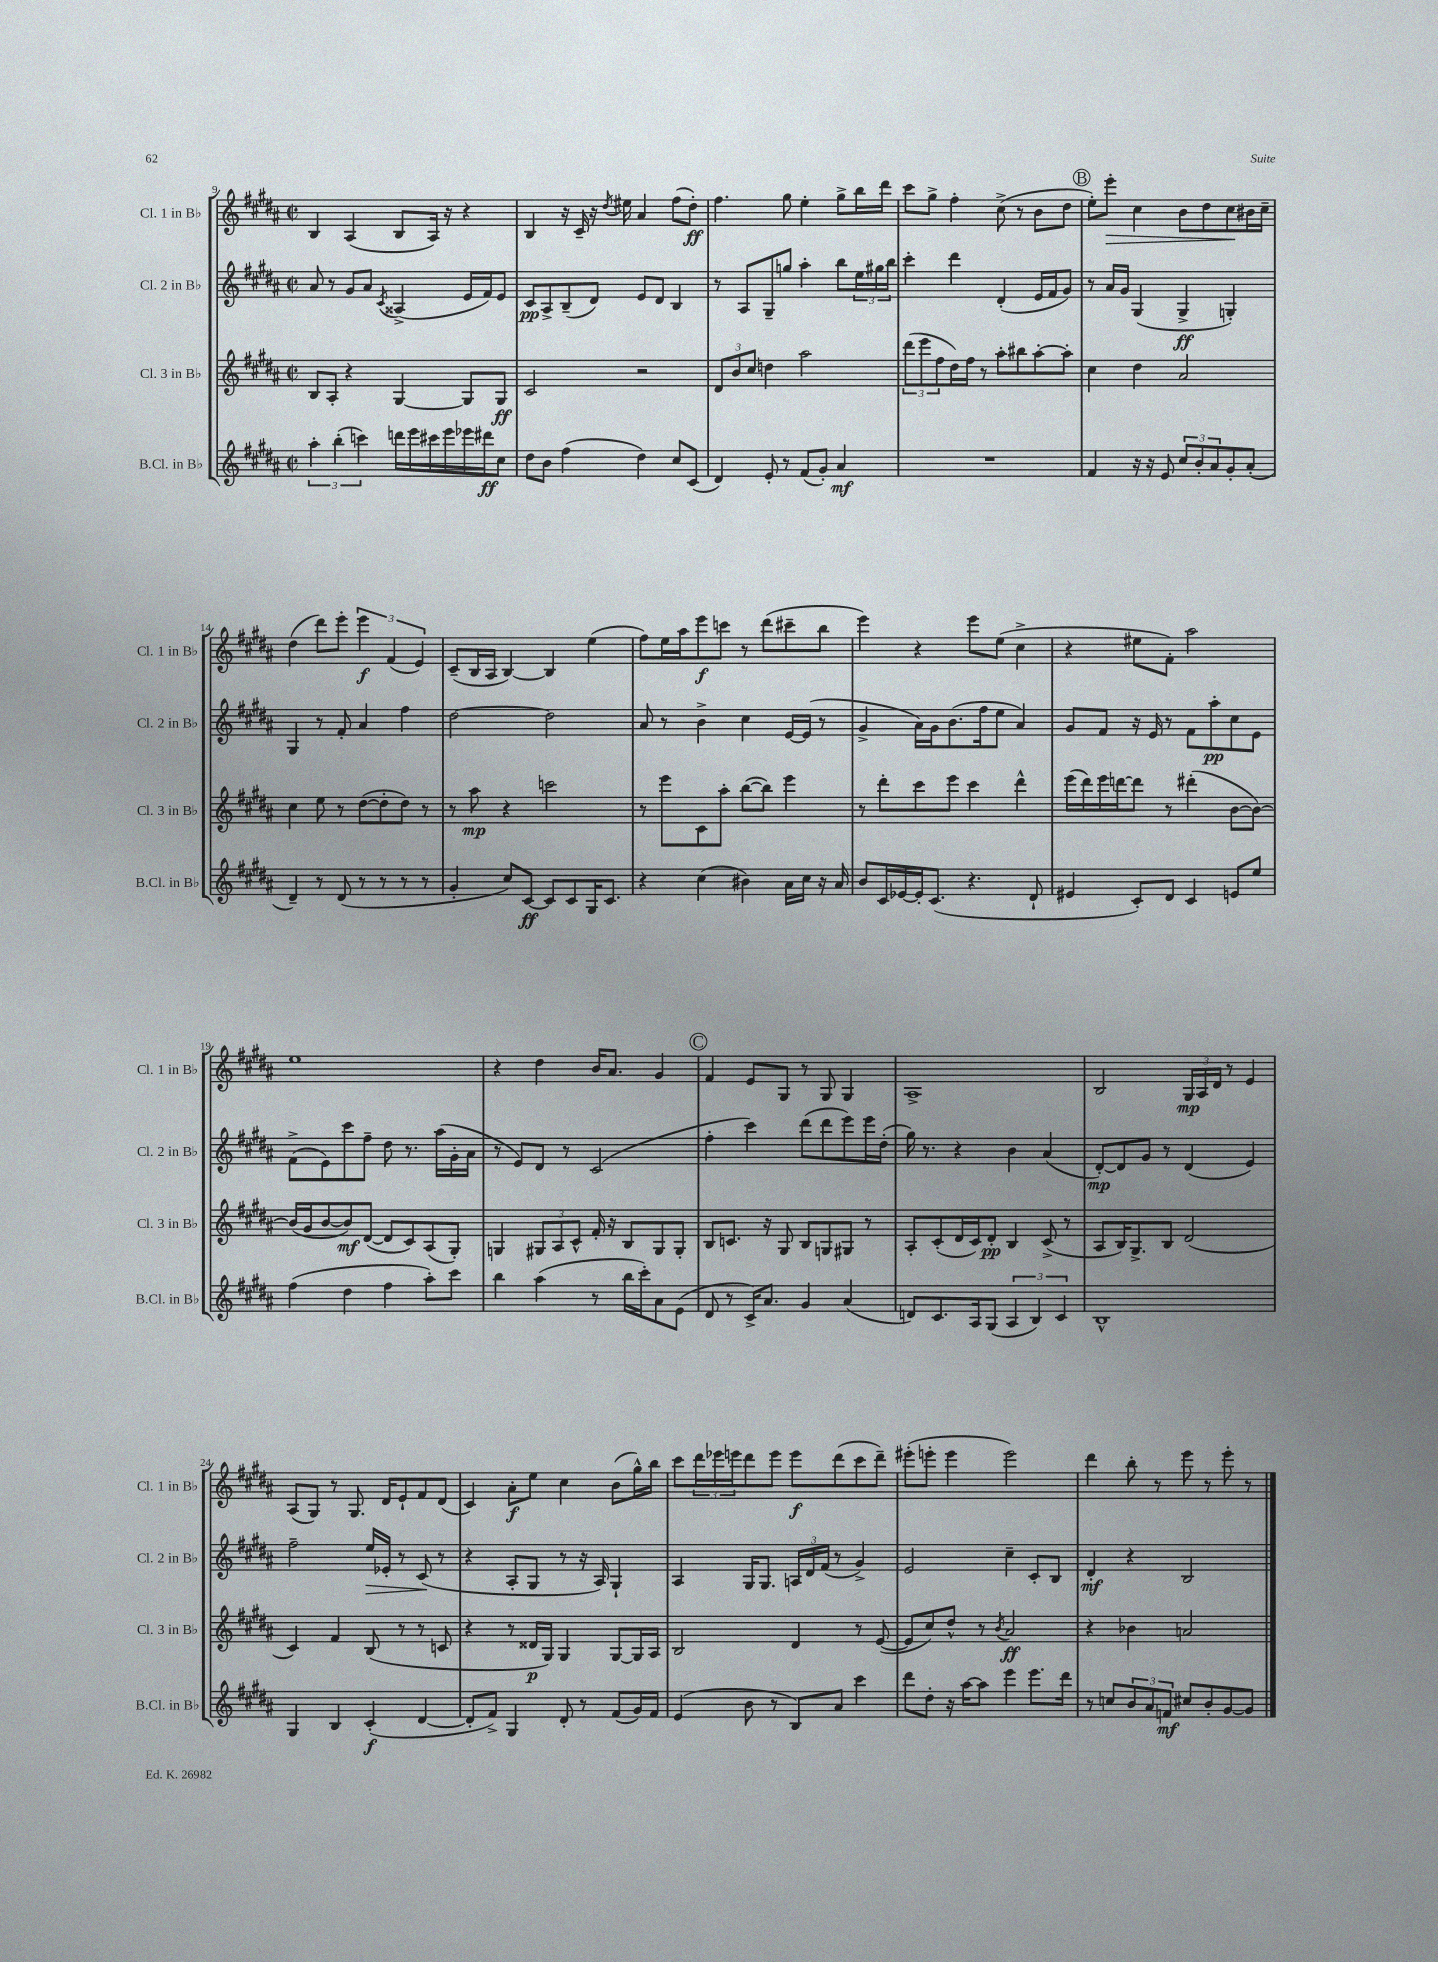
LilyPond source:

<<
\new StaffGroup <<
\new Staff = "s0" \with { instrumentName = "Cl. 1 in Bb" shortInstrumentName = "Cl. 1 in Bb" } {
    \clef treble \key b \major \defaultTimeSignature \time 2/2
    b4 ais4( b8 ais16) r16 r4 |
    b4 r16 cis'16-- r16 \acciaccatura { dis''8 } eis''16 ais'4 fis''8( dis''8-.\ff) |
    fis''4. gis''8 e''4-. gis''8-> b''16 dis'''16 |
    cis'''8 gis''8-> fis''4-. cis''8->( r8 b'8 dis''8 |
    \mark \markup { \circle "B" } e''8-.) e'''8-.\> cis''4 b'8 dis''8 cis''8\! bis'16 cis''16-- |
    dis''4( dis'''8) e'''8-. \tuplet 3/2 { e'''4\f fis'4( e'4) } |
    cis'8--( b16 ais16 b4~) b4 e''4( |
    fis''8) e''16 ais''16 e'''8\f c'''8 r8 dis'''8( cis'''8-- b''8 |
    e'''4) r4 e'''8 e''8( cis''4-> |
    r4 eis''8 fis'8-.) ais''2 |
    e''1 |
    r4 dis''4 b'16 ais'8. gis'4 |
    \mark \markup { \circle "C" } fis'4 e'8 gis8 r8 gis8 gis4 |
    ais1-> |
    b2 \tuplet 3/2 { gis16\mp ais16 dis'16 } r8 e'4 |
    ais8( gis8) r8 gis8. dis'16 e'8-! fis'8 dis'8( |
    cis'4) ais'8-.\f e''8 cis''4 b'8( gis''16-^) b''16 |
    cis'''8 \tuplet 3/2 { dis'''16 ees'''16 e'''16 } dis'''8 e'''8 e'''8\f dis'''8( cis'''8 dis'''8--) |
    eis'''8-.( e'''8-. e'''4 e'''2) |
    dis'''4 b''8-. r8 e'''8 r8 e'''8-. r8 \bar "|." |
}
\new Staff = "s1" \with { instrumentName = "Cl. 2 in Bb" shortInstrumentName = "Cl. 2 in Bb" } {
    \clef treble \key b \major \defaultTimeSignature \time 2/2
    ais'8 r8 gis'8 ais'8 \acciaccatura { cis'8 } aisis4->( e'16 fis'16) e'8 |
    cis'8\pp ais8-> b8--( dis'8) e'8 dis'8 b4 |
    r8 ais8 gis8-- g''8 ais''4-. b''8 \tuplet 3/2 { e''16 gis''16 b''16 } |
    cis'''4-. dis'''4 dis'4-.( e'16 fis'16 gis'8) |
    \mark \markup { \circle "B" } r8 ais'16 gis'16 gis4( gis4->\ff g4-.) |
    gis4 r8 fis'8-. ais'4 fis''4 |
    dis''2~ dis''2 |
    ais'8 r8 b'4-> cis''4 e'16~ e'16( r8 |
    gis'4-> ais'16) gis'16 b'8.( fis''16 e''8 ais'4) |
    gis'8 fis'8 r16 e'16 r8 fis'8 ais''8-.\pp cis''8 e'8 |
    fis'8->( e'8) cis'''8 fis''8-- dis''8 r8. ais''16( gis'16-. ais'16 |
    r8 e'8) dis'8 r8 cis'2( |
    \mark \markup { \circle "C" } fis''4-. cis'''4) dis'''8( dis'''8 e'''8) e'''16 dis''16-.( |
    gis''16) r8. r4 b'4 ais'4( |
    dis'8~-.\mp) dis'8 gis'8 r8 dis'4( e'4) |
    fis''2-- e''16\> ees'16-. r8 cis'8\!( r8 |
    r4 ais8-. gis8 r8 r16 ais16) gis4-! |
    ais4 gis16 gis8. \tuplet 3/2 { a16 dis'16 fis'16( } r8 gis'4->) |
    e'2 cis''4-- cis'8-. b8 |
    dis'4-.\mf r4 b2 \bar "|." |
}
\new Staff = "s2" \with { instrumentName = "Cl. 3 in Bb" shortInstrumentName = "Cl. 3 in Bb" } {
    \clef treble \key b \major \defaultTimeSignature \time 2/2
    b8 ais8-. r4 gis4~ gis8 gis8\ff |
    cis'2 r2 |
    \tuplet 3/2 { dis'8 b'8 cis''8 } d''4 ais''2 |
    \tuplet 3/2 { dis'''8( e'''8 fis''8 } dis''16) fis''16 r8 ais''8-. bis''8 ais''8~-. ais''8-. |
    \mark \markup { \circle "B" } cis''4 dis''4 ais'2 |
    cis''4 e''8 r8 dis''8~( dis''8-. dis''8) r8 |
    r8 ais''8\mp r4 c'''2 |
    r8 e'''8 cis'8 ais''8-. b''8~( b''8) e'''4 |
    r8 dis'''8-. cis'''8 e'''8 cis'''4 dis'''4-^ |
    e'''16( dis'''16) e'''16 d'''16~ d'''8 r8 dis'''4-.( b'8~ b'8~) |
    b'16( gis'16 b'8~ b'8\mf) dis'8~( dis'8 cis'8) ais8( gis8-.) |
    g4 \tuplet 3/2 { gis8 ais8 cis'8-^ } fis'16-. r16 b8 gis8 gis8-. |
    \mark \markup { \circle "C" } b8 c'8. r16 gis8 b8 g8 gis8 r8 |
    ais8-. cis'8-.( dis'16 cis'16) dis'8-.\pp b4 cis'8->( r8 |
    ais8 b16) gis8.-> b8 dis'2( |
    cis'4) fis'4 b8( r8 r8 c'8 |
    r4 r8 disis'16\p gis16) gis4 gis8~ gis16 ais16 |
    b2 dis'4 r8 e'8~( |
    e'8 cis''8) dis''8-^ r8 \acciaccatura { b'8 } ais'2\ff |
    r4 bes'4 a'2 \bar "|." |
}
\new Staff = "s3" \with { instrumentName = "B.Cl. in Bb" shortInstrumentName = "B.Cl. in Bb" } {
    \clef treble \key b \major \defaultTimeSignature \time 2/2
    \tuplet 3/2 { ais''4-. b''4-.( c'''4) } d'''16 e'''16 cis'''16 e'''16 ees'''16 dis'''16\ff cis''8 |
    dis''8 b'8 fis''4( dis''4) cis''8 cis'8( |
    dis'4) e'8-. r8 fis'8( gis'8-.) ais'4\mf |
    R1 |
    \mark \markup { \circle "B" } fis'4 r16 r16 e'8 \tuplet 3/2 { cis''8 b'8-. ais'8 } gis'8-. ais'8-.( |
    dis'4--) r8 dis'8( r8 r8 r8 r8 |
    gis'4-. cis''8) cis'8~\ff cis'8 cis'8 gis16 cis'8. |
    r4 cis''4( bis'4) ais'16 cis''16 r16 ais'16 |
    b'8 cis'16 ees'16~ ees'16-. cis'8.( r4. dis'8-! |
    eis'4 cis'8-.) dis'8 cis'4 e'8 e''8 |
    fis''4( dis''4 fis''4 ais''8-.) cis'''8 |
    b''4 ais''4( r8 b''16 cis'''16-.) ais'8 e'8( |
    \mark \markup { \circle "C" } dis'8 r8 cis'16->) ais'8. gis'4 ais'4( |
    d'8) cis'8. ais16 gis8( \tuplet 3/2 { ais4 b4) cis'4 } |
    b1-^ |
    gis4 b4 cis'4-.\f( dis'4~ |
    dis'8-. fis'8->) gis4 dis'8-. r8 fis'8( gis'16) fis'16 |
    e'4( b'8 r8 b8) ais'8 cis'''4 |
    dis'''8 dis''8-. r16 ais''16~ ais''8 e'''4 e'''8. dis'''16 |
    r8 c''8 \tuplet 3/2 { b'8 ais'8 f'8\mf } cis''8 b'8-. gis'8~ gis'8 \bar "|." |
}
>>
>>
\layout { \context { \Score currentBarNumber = #9 } }
